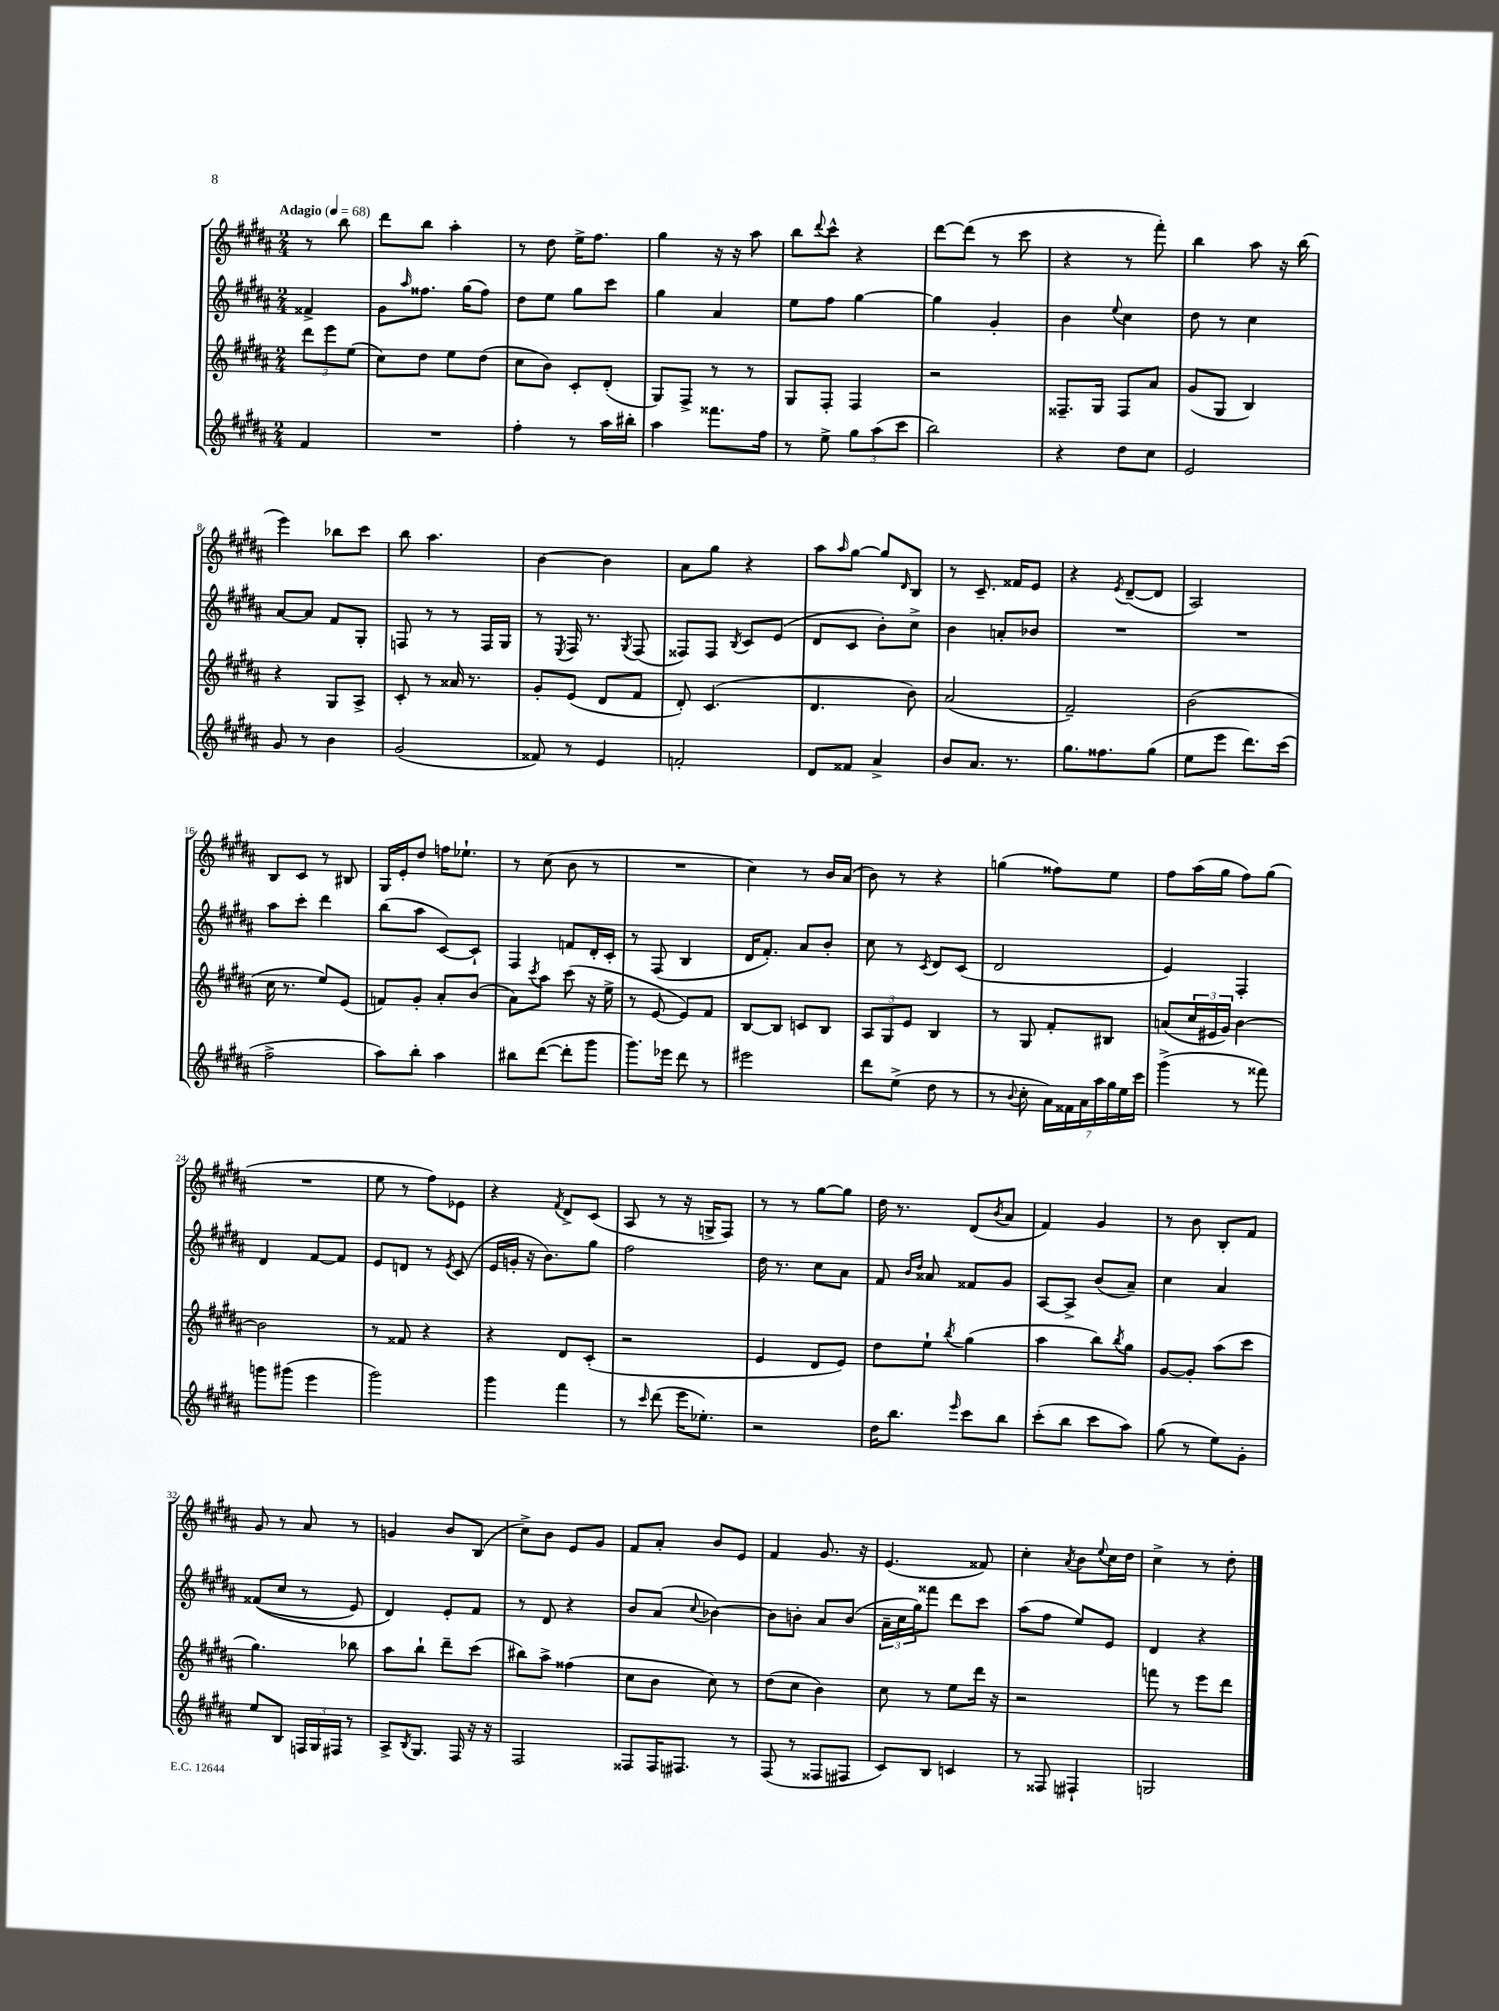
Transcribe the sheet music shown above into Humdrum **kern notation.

**kern	**kern	**kern	**kern
*staff4	*staff3	*staff2	*staff1
*clefG2	*clefG2	*clefG2	*clefG2
*k[f#c#g#d#a#]	*k[f#c#g#d#a#]	*k[f#c#g#d#a#]	*k[f#c#g#d#a#]
*M2/4	*M2/4	*M2/4	*M2/4
*MM68	*MM68	*MM68	*MM68
4f#/	12ddd#\L	4f##^/	8r
.	12eee\	.	.
.	.	.	8bb\
.	(12ee\J	.	.
=	=	=	=
2r	8cc#\L)	8g#\L	8ddd#\L
.	.	16qqaa#/	.
.	8dd#\J	8.ff##\J	8bb\J
.	8ee\L	.	4aa#'\
.	.	(16gg#\LK	.
.	(8dd#\J	8ff##\J)	.
=	=	=	=
4ff#'\	8cc#\L	8dd#\L	8r
.	8b\J)	8ee\J	8dd#\
8r	8c#'/L	8gg#\L	16ee^\LK
.	.	.	8.ff#\J
16aa#\LL	(8d#'/J	8ccc#\J	.
16bb#'\JJ	.	.	.
=	=	=	=
4aa#\	8G#/L)	4gg#\	4gg#\
.	8F#^/J	.	.
8.fff##\L	8r	4a#/	16r
.	.	.	16r
.	8r	.	8aa#\
16ff#\Jk	.	.	.
=	=	=	=
8r	8G#/L	8ee\L	8bb\L
.	.	.	8qqddd#/
8ee^\	8F#'/J	8ff#\J	8ccc#^^\J
12gg#\L	4F#/	[4gg#\	4r
(12aa#\	.	.	.
12ccc#\J	.	.	.
=	=	=	=
2bb\)	2r	4gg#\]	[8ddd#\L
.	.	.	(8ddd#\]J
.	.	4g#'/	8r
.	.	.	8ccc#\
=	=	=	=
4r	8.F##~/L	4b\	4r
.	16G#/Jk	.	.
.	.	8qqee/	.
8dd#\L	8F##/L	4cc#\	8r
8cc#\J	8a#/J	.	8fff#'\)
=	=	=	=
2e/	(8g#/L	8dd#\	4bb\
.	8G#/J	8r	.
.	4B/)	4cc#\	8aa#\
.	.	.	16r
.	.	.	(16bb\
=	=	=	=
8g#/	4r	[8a#/L	4eee\)
8r	.	8a#/]J	.
4b\	8G#/L	8f#/L	8bb-\L
.	8A#^/J	8G#'/J	8ccc#\J
=	=	=	=
(2g#/	8c#'/	8F/	8bb\
.	8r	8r	4.aa#\
.	16a##/	8r	.
.	8.r	.	.
.	.	16F/LL	.
.	.	16G#/JJ	.
=	=	=	=
8f##/)	8g#'/L	8r	[4b\
.	.	8qE/	.
8r	(8e/J	16F#/	.
.	.	8.r	.
4e/	8d#/L	.	4b\]
.	.	8qG#/	.
.	8f#/J	(8F#/	.
=	=	=	=
2f'/	8d#'/)	8F##/L)	8a#\L
.	(4.c#/	8F##/J	8gg#\J
.	.	8qB/	.
.	.	8c#/L	4r
.	.	(8e/J	.
=	=	=	=
8d#/L	4.d#/	8d#/L	8aa#\L
.	.	.	16qqaa#/
8f##/J	.	8c#/J	[8gg#\J
4a#^/	.	8b'\L)	8gg#/]L
.	.	.	16qqd#/
.	8b\)	8cc#^\J	8B/J
=	=	=	=
8b/L	(2a#/	4b\	8r
8.a#/J	.	.	8.c#~/
.	.	8a'/L	.
8.r	.	.	16f##/LK
.	.	8b-/J	8e/J
=	=	=	=
8.gg#\L	2f#~/)	2r	4r
8.ff##\	.	.	.
.	.	.	8qe/
.	.	.	([8d#~/L
(8gg#\J	.	.	8d#/]J
=	=	=	=
8ee\L	(2b\	2r	2A#/)
8eee\J	.	.	.
8.ddd#\L)	.	.	.
(16ccc#\Jk	.	.	.
=	=	=	=
2ff#^\	16cc#\	8aa#\L	8B/L
.	8.r	.	.
.	.	8ccc#'\J	8c#/J
.	8ee/L)	4ddd#\	8r
.	(8e/J	.	8B#/
=	=	=	=
8aa#\L)	8f/L)	(8bb\L	16G#/LL
.	.	.	16e'/J
8bb'\J	8g#'/J	8aa#\J	8dd#/J
4aa#\	8a#'/L	[8c#/L)	16ff\LK
.	.	.	8.ee-`\J
.	(8b/J	8c#`/]J	.
=	=	=	=
8bb#\L	8a#\L)	4F#/	8r
.	8qccc#/	.	.
([8ddd#\J	8aa#\J	.	(8cc#\
8ddd#'\]L	(8ccc#\	8f/L	8b\
8ggg#\J	16r	16d#'/L	8r
.	16ee^\	16c#'/JJ	.
=	=	=	=
8.ggg#\L)	8r	8r	2r
.	[8e/	(8F#/	.
16eee-\Jk	.	.	.
8ddd#\	8e/]L)	4B/	.
8r	8f#/J	.	.
=	=	=	=
2eee#\	[8B/L	16d#/LK	4cc#\)
.	.	8.f#'/J)	.
.	8B/]J	.	.
.	8c/L	8a#/L	8r
.	8B/J	8b'/J	16b/LL
.	.	.	(16a#/JJ
=	=	=	=
8ddd#\L	12A#/L	8cc#\	8b\)
.	12G#/	.	.
(8ee^\J	.	8r	8r
.	12e/J	.	.
.	.	8qc#/	.
8dd#\	4B/	8d#/L	4r
8r	.	(8c#/J	.
=	=	=	=
8r	8r	2d#/	(4gg\
8qqb/	.	.	.
8cc#'\	8G#/	.	.
28a#\LL)	8f#'/L	.	8ff##\L)
28f##\	.	.	.
28a#\	.	.	.
28aa#\	.	.	.
.	8B#/J	.	8ee\J
28gg#\	.	.	.
28ee\	.	.	.
28ccc#\JJ	.	.	.
=	=	=	=
(4ggg#^\	(8a/L	4e/)	8ff#\L
.	24cc#/L	.	(16aa#\L
.	24e#/	.	.
.	.	.	16gg#\JJ
.	24g#/JJ)	.	.
8r	[4b\	4F#'/	8ff#\L)
8fff##\)	.	.	(8gg#\J
=	=	=	=
8ggg\L	2b\]	4d#/	2r
(8ggg#\J	.	.	.
4eee\	.	[8f#/L	.
.	.	8f#/]J	.
=	=	=	=
2ggg#\)	8r	8e/L	8ee\
.	8f##/	8d/J	8r
.	4r	8r	8ff#\L)
.	.	8qe/	.
.	.	(8c#/	8e-\J
=	=	=	=
4ggg#\	4r	16e/LL	4r
.	.	16g'/JJ	.
.	.	16r	.
.	.	8.b\L)	.
.	.	.	8qf#/
4fff#\	8d#/L	.	8d#^/L
.	(8c#'/J	8gg#\J	(8c#/J
=	=	=	=
8r	2r	2ff#\	8A#/
16qqccc#/	.	.	.
(8ddd#\	.	.	8r
16eee\LK	.	.	16r
8.ee-'\J)	.	.	16G^/LK
.	.	.	8F#/J)
=	=	=	=
2r	4e/	16dd#\	8r
.	.	8.r	.
.	.	.	8r
.	8d#/L	8cc#\L	[8gg#\L
.	8e/J)	8a#\J	8gg#\]J
=	=	=	=
16dd#\LK	8dd#\L	8f#/	16dd#\
8.bb\J	.	.	8.r
.	.	16qqb/LL	.
.	.	16qqdd#/JJ	.
.	8ee`\J	8a##/	.
16qqeee/	8qbb/	.	.
8ccc#\L	(4gg#\	8f##/L	(8d#/L
.	.	.	8qb/
8bb\J	.	8g#/J	8a#/J
=	=	=	=
(8ccc#'\L	4aa#\	[8A#/L	4f#/)
8bb\J	.	8A#^/]J	.
8ccc#\L	8bb\L)	(8b/L	4g#/
.	8qbb/	.	.
8aa#\J)	8gg#\J	8a#~/J)	.
=	=	=	=
(8gg#\	[8g#/L	4cc#\	8r
8r	8g#'/]J	.	8b\
8ee\L)	(8aa#\L	4a#/	8B'/L
8g#'\J	8ccc#\J	.	8f#/J
=	=	=	=
8ee/L	4.gg#\)	&((8f##/L	8g#/
8B/J	.	8cc#/J	8r
24F/LL	.	8r	8a#/
24G#/	.	.	.
24F#/JJ	.	.	.
8r	8bb-\	8e/)	8r
=	=	=	=
8A#^/L	8aa#\L	4d#/&)	4g/
8qB/	.	.	.
8.G#/J	8bb`\J	.	.
.	8ddd#~\L	8e'/L	8b/L
16F#/	.	.	.
16r	(8ccc#\J	8f#/J	(8B/J
16r	.	.	.
=	=	=	=
2F#/	8bb#\L)	8r	8cc#^\L)
.	8aa#^\J	8d#/	8b\J
.	(4ff##\	4r	8e/L
.	.	.	8g#/J
=	=	=	=
8F##/L	8cc#\L	8b/L	8f#/L
16F##/K	8b\J	(8a#/J	8a#'/J
8.F#/J	.	.	.
.	.	8qqcc#/	.
.	8cc#\)	[4b-\)	8b/L
8r	8r	.	8e/J
=	=	=	=
(8F#/	(8dd#\L	8b-\]L	4f#/
8r	8cc#\J	8b'\J	.
8F##/L	4b\)	8a#/L	8.g#/
8F#/J	.	(8b/J	.
.	.	.	16r
=	=	=	=
8c#/L)	8cc#\	24a#~\LL	(4.e/
.	.	24cc#\	.
.	.	24gg#\J)	.
8B/J	8r	8fff##\J	.
4c/	8ee\L	8ddd#\L	.
.	16ddd#\Jk	8ccc#\J	8f##/)
.	16r	.	.
=	=	=	=
8r	2r	(8aa#\L	4cc#'\
8F##/	.	8ff#\J	.
.	.	.	8qa#/
4F#`/	.	8ee/L)	8b\L
.	.	.	8qqee/
.	.	8e/J	16cc#\L
.	.	.	16dd#\JJ
=	=	=	=
2G/	8fff\	4d#/	4cc#^\
.	8r	.	.
.	8eee\L	4r	8r
.	8ddd#\J	.	8dd#'\
==	==	==	==
*-	*-	*-	*-
